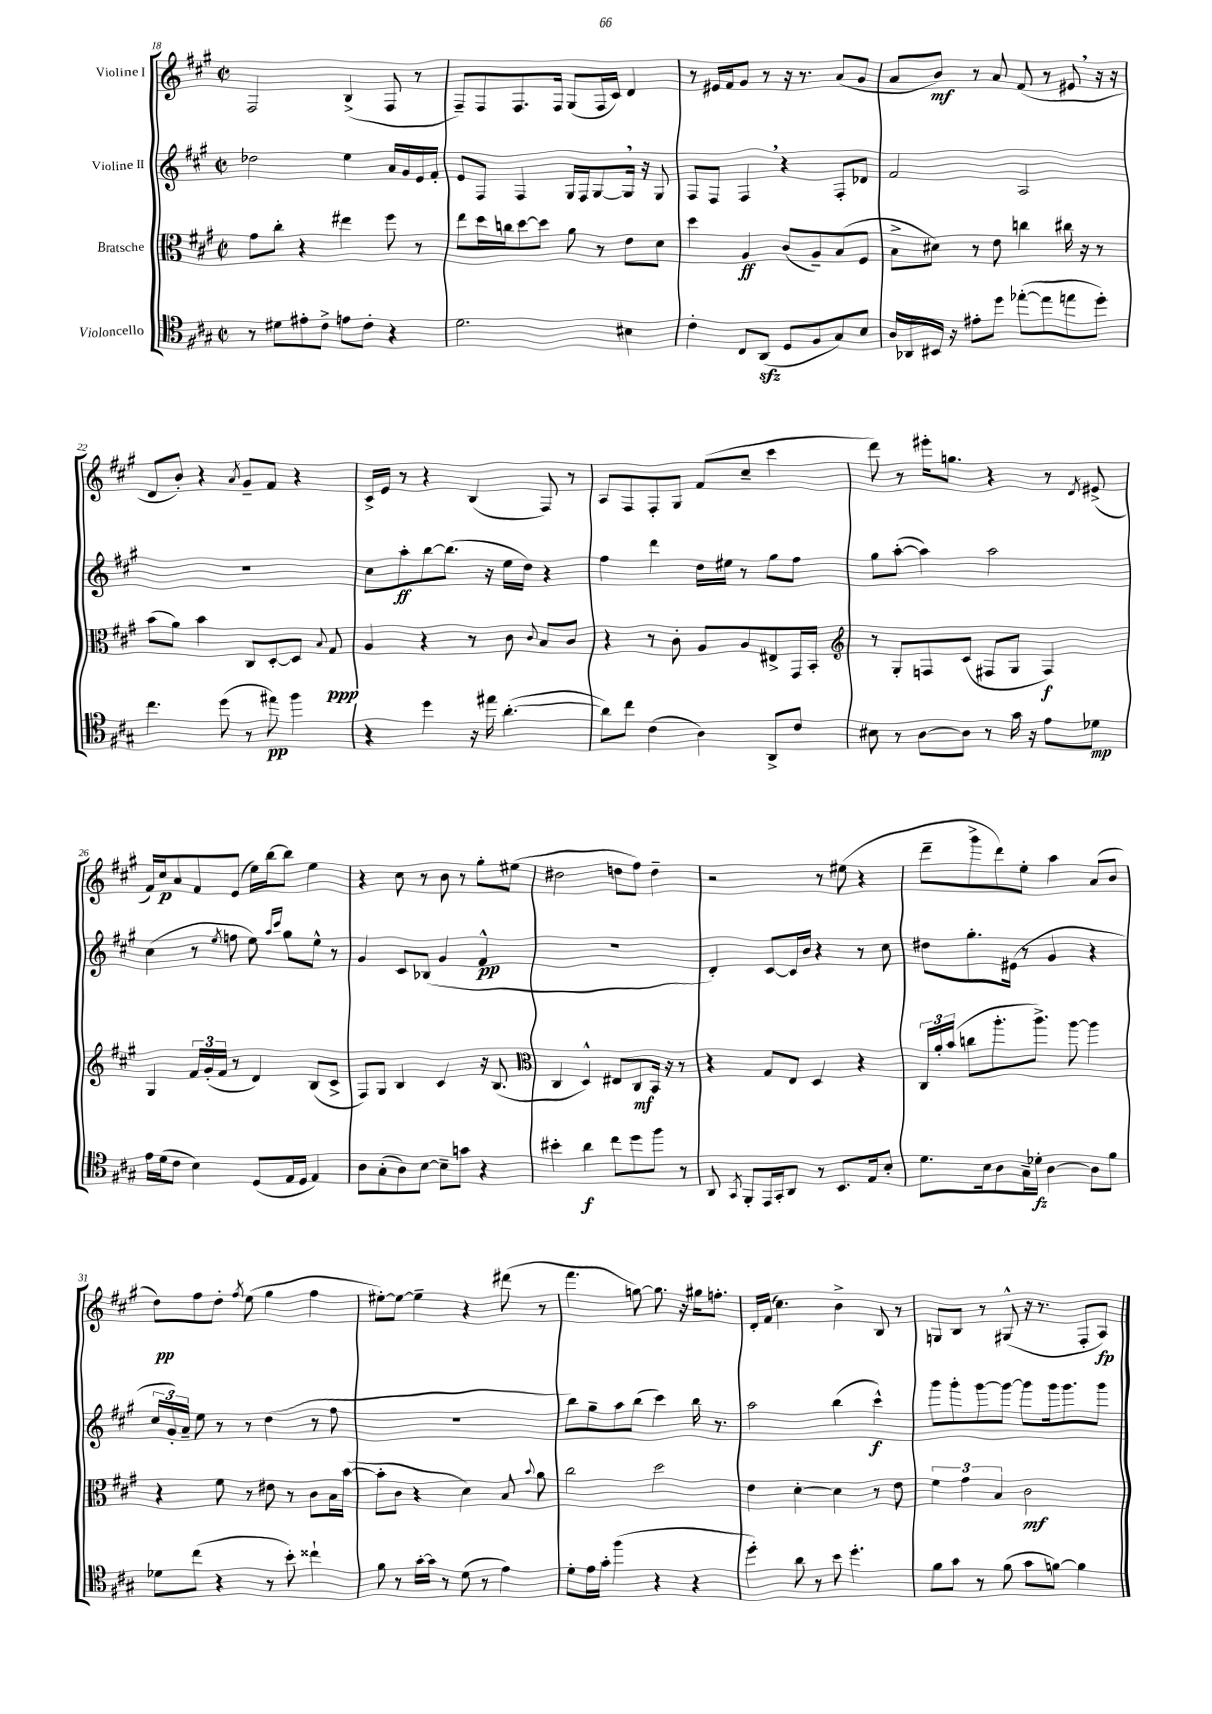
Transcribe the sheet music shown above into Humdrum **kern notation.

**kern	**kern	**kern	**kern
*staff4	*staff3	*staff2	*staff1
*clefC4	*clefC3	*clefG2	*clefG2
*k[f#c#g#]	*k[f#c#g#]	*k[f#c#g#]	*k[f#c#g#]
*M2/2	*M2/2	*M2/2	*M2/2
*met(c|)	*met(c|)	*met(c|)	*met(c|)
8r	8g#	2dd-	2F#
8d#	8cc#'	.	.
8e#'	4r	.	.
8c#^	.	.	.
8e	4ee#	4ee	(4B^
8c#'	.	.	.
4r	8ff#	16a	8F#
.	.	16g#	.
.	8r	16e	8r
.	.	16f#'	.
=	=	=	=
2.d	8ee	8e	8F#~)
.	16dd	8F#	8F#
.	16cc	.	.
.	[8dd	4F#	8.F#
.	8dd]	.	.
.	.	.	16F#
.	8a	16G#	(8G#
.	.	16F#	.
.	8r	[8G#	16F#
.	.	.	16c#)
4B#	8e	16G#]	4d
.	.	16r	.
.	8d	8G#	.
=	=	=	=
4c#'	4dd	8F#	8r
.	.	8F#	16e#
.	.	.	16f#
8C#	4A	4F#	8g#
(8AA	.	.	8r
8D	(8c#	4r	16r
.	.	.	8.r
8F#	8A~)	.	.
8G#)	(8B	8F#'	(8a
8B	8F#	8d-	8g#
=	=	=	=
16A	8B^	2f#	8a
16AA-	.	.	.
16BB#	8d#)	.	8b)
16r	.	.	.
8e#'	8r	.	8r
8dd	8e	.	8a
([8ee-'	4cc	2A	(8f#
8ee-]	.	.	8r
8ee	16cc#	.	8e#
.	16r	.	.
8dd')	8r	.	16r
.	.	.	16r
=	=	=	=
4.cc#	(8b	1r	8d
.	8a)	.	8b')
.	4b	.	4r
(8dd	.	.	.
.	.	.	8qa
8r	8C#	.	8g#~
8ee#)	[8D'	.	8f#
4ff#	8D]	.	4r
.	8qqB	.	.
.	8G#	.	.
=	=	=	=
4r	4A	8cc#	16c#^
.	.	.	16e
.	.	8aa'	8r
4dd	4r	[8bb	4r
.	.	(8.bb]	.
16r	8r	.	(4B
16ee#	.	16r	.
([4.a'	8c#	16ee	.
.	.	16dd)	.
.	8qqc#	.	.
.	8B	4r	8F#)
.	8c#	.	8r
=	=	=	=
8a])	4r	4ff#	8A
8cc#	.	.	8F#
(4c#	8r	4ddd	8F#'
.	8c#'	.	8G#
4A)	8A	16dd	(8f#
.	.	16ee#	.
.	8A	8r	8cc#~
8AA^	8E#^	8gg#	4ccc#
8c#	16GG#	8ff#	.
.	16BB'	.	.
=	=	=	=
*	*clefG2	*	*
8B#	8r	8gg#	8ddd)
8r	8G#'	([8aa'	8r
[8A	8F	4aa])	16eee#'
.	.	.	8.gg
8A]	(8c#	.	.
8r	8F#	2aa	4r
16g#	8G#	.	.
16r	.	.	.
8e	4F#)	.	8r
.	.	.	8qd
8d-	.	.	(8e#^
=	=	=	=
16e	4G#	(4cc#	16f#)
(16d	.	.	16cc#
8c#	.	.	8a
4B)	24f#	8r	8f#
.	(24g#'	.	.
.	24f#	.	.
.	.	8qee	.
.	8r	8ff	(8e
(8D	4d)	8ee)	16ee)
.	.	.	[16bb
.	.	16qqaa	.
.	.	16qqccc#	.
16E	.	8gg#	8bb]
16D	.	.	.
4E)	(8B	8ee^^	4ee
.	8c#^	8r	.
=	=	=	=
8A	8F#)	4g#	4r
(8G#'	8G#	.	.
8A)	4B	8c#	8cc#
[8B	.	(8B-	8r
8B~]	4c#	4g#	8b
8g	.	.	8r
4r	16r	4f#^^	8gg#'
.	(8.B	.	.
.	.	.	(8ee#
=	=	=	=
*	*clefC3	*	*
4b#'	4C#	1r	2dd#
4a	4D^^)	.	.
8cc#	8E#	.	8dd
8dd	8C#	.	8ff#)
8ff#	16BB	.	4dd~
.	16r	.	.
8r	8r	.	.
=	=	=	=
8AA	4r	4d')	2r
8qGG#	.	.	.
8FF#'	.	.	.
16EE	8G#	[8c#	.
16GG#'	.	.	.
8AA	8E	16c#]	.
.	.	16b	.
8r	4D	4r	8r
8.BB	.	.	(8ee#
.	4r	8r	4r
16E	.	.	.
8B'	.	8cc#	.
=	=	=	=
8.d	24C#	8dd#	8ddd~
.	24a'	.	.
.	(24b	.	.
.	8cc	8.gg#'	8ggg#^
16B	.	.	.
8A	8.aa'	.	8ddd)
.	.	(16e#	.
16G#~	.	8r	8ee'
16d-'	8.aa^)	.	.
[4A	.	4g#	4aa
.	[8aa	.	.
8A]	4aa]	4r	(8a
8f#	.	.	8b
=	=	=	=
8d-	4r	24cc#	8dd)
.	.	24g#')	.
.	.	24a~	.
(8cc#	.	8ee	8ff#
4r	8f#	8r	8dd'
.	.	.	8qff#
.	8r	8r	(8ee
8r	8e#	(4dd	4gg#
8b')	8r	.	.
4cc##`	8c#	8r	4ff#
.	16B	8ff#	.
.	([16b	.	.
=	=	=	=
8f#	8b']	1r	[8ee#')
8r	8c#	.	8ee#_
[16g#'	4r	.	4ee#~]
16g#]	.	.	.
8r	.	.	.
(8d	4d)	.	4r
8r	.	.	.
4e)	8B	.	(8ddd#
.	8qqb	.	.
.	8a	.	8r
=	=	=	=
8d'	2cc#	8bb)	4.fff#
16e	.	8gg#~	.
16g#'	.	.	.
(4ff#	.	8aa	.
.	.	(8bb	[8gg)
4r	2dd	4ccc#)	8.gg]
.	.	.	16r
4r	.	16bb	16gg#
.	.	8.r	8.ff'
=	=	=	=
4dd')	4e	2aa	16d'
.	.	.	(16f#
.	.	.	4.cc#)
8a	[4d'	.	.
8r	.	.	.
8b	4d]	(4bb	4b^
4.dd'	.	.	.
.	8r	4ccc#^^)	8B
.	8e	.	8r
=	=	=	=
8f#	6f#	8ggg#	8G
8g#	.	8ggg#'	8B
.	6g#	.	.
8r	.	[8ggg#	8r
.	6B	.	.
(8f#	.	8ggg#_	(8G#^^
8g#	2c#	8ggg#]	16r
.	.	.	8.r
[8f)	.	16ggg#	.
.	.	8.ggg#	.
4f]	.	.	8F#'
.	.	8ggg#	8A)
==	==	==	==
*-	*-	*-	*-
